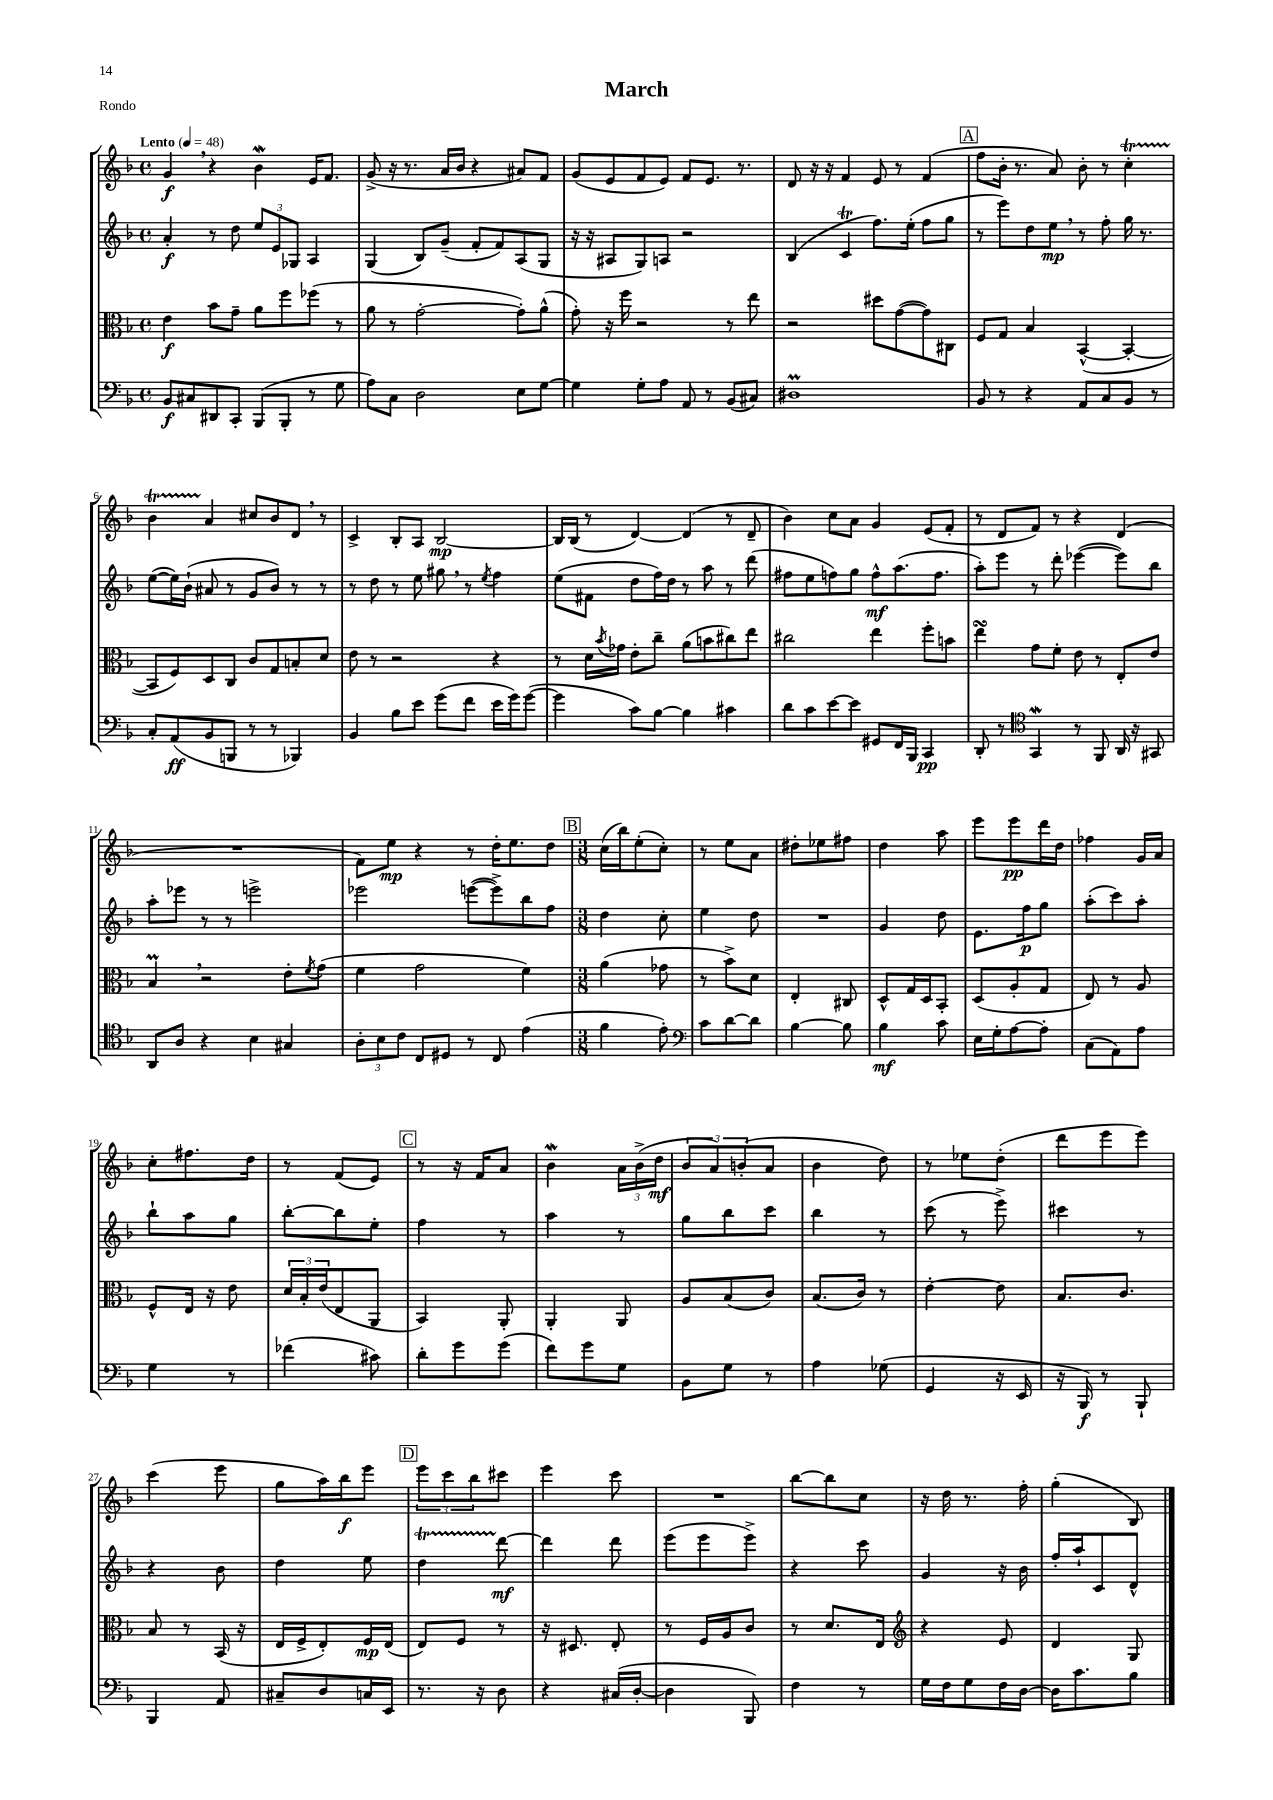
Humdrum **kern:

**kern	**kern	**kern	**kern
*staff4	*staff3	*staff2	*staff1
*clefF4	*clefC3	*clefG2	*clefG2
*k[b-]	*k[b-]	*k[b-]	*k[b-]
*M4/4	*M4/4	*M4/4	*M4/4
*met(c)	*met(c)	*met(c)	*met(c)
*MM48	*MM48	*MM48	*MM48
8BB-/L	4e\	4a'/	4g/
8C#/	.	.	.
8DD#/	8b-\L	8r	4r
8CC'/J	8g~\J	8dd\	.
(8BBB-/L	8a\L	12ee/L	4b-\
.	.	12e/	.
8BBB-'/J	8ff\	.	.
.	.	12G-/J	.
8r	(8ff-\J	4A/	16e/LK
.	.	.	8.f/J
8G\	8r	.	.
=	=	=	=
8A\L)	8a\	(4G/	(8g^/
8C\J	8r	.	16r
.	.	.	8.r
2D\	[2g'\	8B-/L)	.
.	.	(8g~/J	16a/LL
.	.	.	16b-/JJ
.	.	8f'/L	4r
.	.	8f/)	.
8E\L	8g'\]L)	(8A/	8a#/L)
[8G\J	(8a^^\J	8G/J	8f/J
=	=	=	=
4G\]	8g'\)	16r	(8g/L
.	.	16r	.
.	16r	8A#/L	8e/
.	16ff\	.	.
8G'\L	2r	8G/)	8f/
8A\J	.	8A/J	8e/J)
8AA/	.	2r	8f/L
8r	.	.	8.e/J
(8BB-/L	8r	.	.
.	.	.	8.r
8C#/J)	8ee\	.	.
=	=	=	=
1D#	2r	(4B-/	8d/
.	.	.	16r
.	.	.	16r
.	.	4c/	4f/
.	8dd#\L	8.ff\L)	8e/
.	([8g\	.	8r
.	.	(16ee'\Jk	.
.	8g\])	8ff\L	(4f/
.	8C#\J	8gg\J	.
=	=	=	=
8BB-/	8F/L	8r	8ff\L
8r	8G/J	8eee\L)	16b-'\Jk
.	.	.	8.r
4r	4B-/	8dd\	.
.	.	8ee\J	8a/)
8AA/L	([4BB-^^/	8r	8b-'\
8C/	.	8ff'\	8r
8BB-/J	4BB-'/_	16gg\	4cc'\
.	.	8.r	.
8r	.	.	.
=	=	=	=
8C'/L	8BB-/]L	([8ee\L	4b-\
(8AA/	8F/)	16ee\]L)	.
.	.	(16b-`\JJ	.
8BB-/	8D/	8a#/	4a/
8BBB/J	8C/J	8r	.
8r	8c/L	8g/L	8cc#/L
8r	8G/	8b-/J)	8b-/
4BBB-/)	8B'/	8r	8d/J
.	8d/J	8r	8r
=	=	=	=
4BB-/	8e\	8r	4c^/
.	8r	8dd\	.
8B-\L	2r	8r	8B-'/L
8e\J	.	8ee\	8A/J
(8g\L	.	8gg#\	[2B-/
8f\J	.	8r	.
.	.	8qee/	.
16e\LL	4r	4ff\	.
16g\J)	.	.	.
([8g\J	.	.	.
=	=	=	=
4g\]	8r	(8ee\L	16B-/]LL
.	.	.	(16B-/JJ
.	16d\LL	8f#\J	8r
.	8qb-/	.	.
.	16g-\JJ	.	.
8c\L)	8e'\L	8dd\L	[4d/)
[8B-\J	8cc~\J	16ff\L)	.
.	.	16dd\JJ	.
4B-\]	(8a\L	8r	(4d/]
.	8b\	8aa\	.
4c#\	8cc#\)	8r	8r
.	8ee\J	(8ddd\	8d~/
=	=	=	=
8d\L	2cc#\	8ff#\L	4b-\)
8c\	.	8ee\	.
[8e\	.	8ff\)	8cc\L
8e\]J	.	8gg\J	8a\J
8GG#/L	4ee\	8ff^^\L	4g/
16FF/L	.	(8.aa\	.
16BBB-/JJ	.	.	.
4CC/	8ff'\L	.	(8e/L
.	.	8.ff\J	.
.	8b\J	.	8f'/J
=	=	=	=
8DD'/	4ee\	8aa'\L)	8r
8r	.	8eee\J	8d/L
*clefC4	*	*	*
4GG/	8g\L	8r	8f/J)
.	8f'\J	8ddd'\	8r
8r	8e\	([4eee-\	4r
8FF/	8r	.	.
16AA/	8E'/L	8eee-\]L)	(4d/
16r	.	.	.
8GG#/	8e/J	8bb-\J	.
=	=	=	=
8AA/L	4B-/	8aa'\L	1r
8A/J	.	8eee-\J	.
4r	2r	8r	.
.	.	8r	.
4B-\	.	2eee^\	.
4G#/	8e'\L	.	.
.	8qf/	.	.
.	(8g\J	.	.
=	=	=	=
12A'\L	4f\	2eee-\	8f\L)
12B-\	.	.	.
.	.	.	8ee\J
12c\J	.	.	.
8C/L	2g\	.	4r
8D#/J	.	.	.
8r	.	([8eee\L	8r
8C/	.	8eee^\])	16dd'\LK
.	.	.	8.ee\
(4e\	4f\)	8bb-\	.
.	.	8ff\J	8dd\J
=	=	=	=
*M3/8	*M3/8	*M3/8	*M3/8
4f\	(4a\	4dd\	(16cc\LL
.	.	.	16bb-\J)
.	.	.	(8ee'\
8e'\)	8g-\	8cc'\	8cc'\J)
=	=	=	=
*clefF4	*	*	*
8c\L	8r	4ee\	8r
[8d\	8b-^\L)	.	8ee\L
8d\]J	8d\J	8dd\	8a\J
=	=	=	=
[4B-\	4E'/	4.r	8dd#'\L
.	.	.	8ee-\
8B-\]	8C#/	.	8ff#\J
=	=	=	=
4B-\	8D^^/L	4g/	4dd\
.	16G/L	.	.
.	16D/J	.	.
8c\	8BB-'/J	8dd\	8aa\
=	=	=	=
16E\LL	(8D/L	8.e\L	8eee\L
16G'\J	.	.	.
[8A\	8A'/	.	8eee\
.	.	16ff\k	.
8A'\]J	8G/J	8gg\J	16ddd\L
.	.	.	16dd\JJ
=	=	=	=
(8C\L	8E/)	(8aa'\L	4ff-\
8AA\)	8r	8ccc\)	.
8A\J	8A/	8aa'\J	16g/LL
.	.	.	16a/JJ
=	=	=	=
4G\	8F^^/L	8bb-`\L	8cc'\L
.	16E/Jk	8aa\	8.ff#\
.	16r	.	.
8r	8e\	8gg\J	.
.	.	.	16dd\Jk
=	=	=	=
(4f-\	24d/LL	[8bb-'\L	8r
.	24B-'/	.	.
.	(24e/J	.	.
.	8E/	8bb-\]	(8f/L
8c#\)	8AA/J	8ee'\J	8e/J)
=	=	=	=
8d'\L	4BB-/)	4ff\	8r
8g\	.	.	16r
.	.	.	16f/LK
(8g\J	8AA'/	8r	8a/J
=	=	=	=
8f\L)	4AA'/	4aa\	4b-\
8g\	.	.	.
8G\J	8AA/	8r	24a\LL
.	.	.	(24b-^\
.	.	.	24dd\JJ
=	=	=	=
8BB-\L	8A/L	8gg\L	12b-/L
.	.	.	12a/)
8G\J	(8B-/	8bb-\	.
.	.	.	(12b'/
8r	8c/J)	8ccc\J	8a/J
=	=	=	=
4A\	(8.B-/L	4bb-\	4b-\
.	16c/Jk)	.	.
(8G-\	8r	8r	8dd\)
=	=	=	=
4GG/	[4e'\	(8ccc\	8r
.	.	8r	8ee-\L
16r	8e\]	8eee^\)	(8dd'\J
16EE/	.	.	.
=	=	=	=
16r	8.B-/L	4ccc#\	8ddd\L
16BBB-/)	.	.	.
8r	.	.	8eee\
.	8.c/J	.	.
8BBB-`/	.	8r	8eee\J)
=	=	=	=
4BBB-/	8B-/	4r	(4ccc\
.	8r	.	.
8AA/	(16BB-/	8b-\	8eee\
.	16r	.	.
=	=	=	=
8C#~/L	16E/LL	4dd\	8gg\L
.	16F^/J	.	.
8D/	8E'/)	.	16aa\L)
.	.	.	16bb-\J
16C/L	16F/L	8ee\	8eee\J
16EE/JJ	(16E/JJ	.	.
=	=	=	=
8.r	8E/L)	4dd\	12eee\L
.	.	.	12ccc\
.	8F/J	.	.
.	.	.	12bb-\
16r	.	.	.
8D\	8r	[8ddd\	8ccc#\J
=	=	=	=
4r	16r	4ddd\]	4eee\
.	8.D#/	.	.
(16C#/LL	8E'/	8ddd\	8ccc\
[16D'/JJ	.	.	.
=	=	=	=
4D\]	8r	(8eee\L	4.r
.	16F/LL	8eee\	.
.	16A/J	.	.
8BBB-/)	8c/J	8eee^\J)	.
=	=	=	=
4F\	8r	4r	[8bb-\L
.	8.d/L	.	8bb-\]
8r	.	8ccc\	8cc\J
.	16E/Jk	.	.
=	=	=	=
*	*clefG2	*	*
16G\LL	4r	4g/	16r
16F\J	.	.	16dd\
8G\	.	.	8.r
16F\L	8e/	16r	.
[16D\JJ	.	16b-\	16ff'\
=	=	=	=
16D\]LK	4d/	16ff'/LL	(4gg'\
8.c\	.	16aa`/J	.
.	.	8c/	.
8B-\J	8G/	8d^^/J	8B-/)
==	==	==	==
*-	*-	*-	*-
